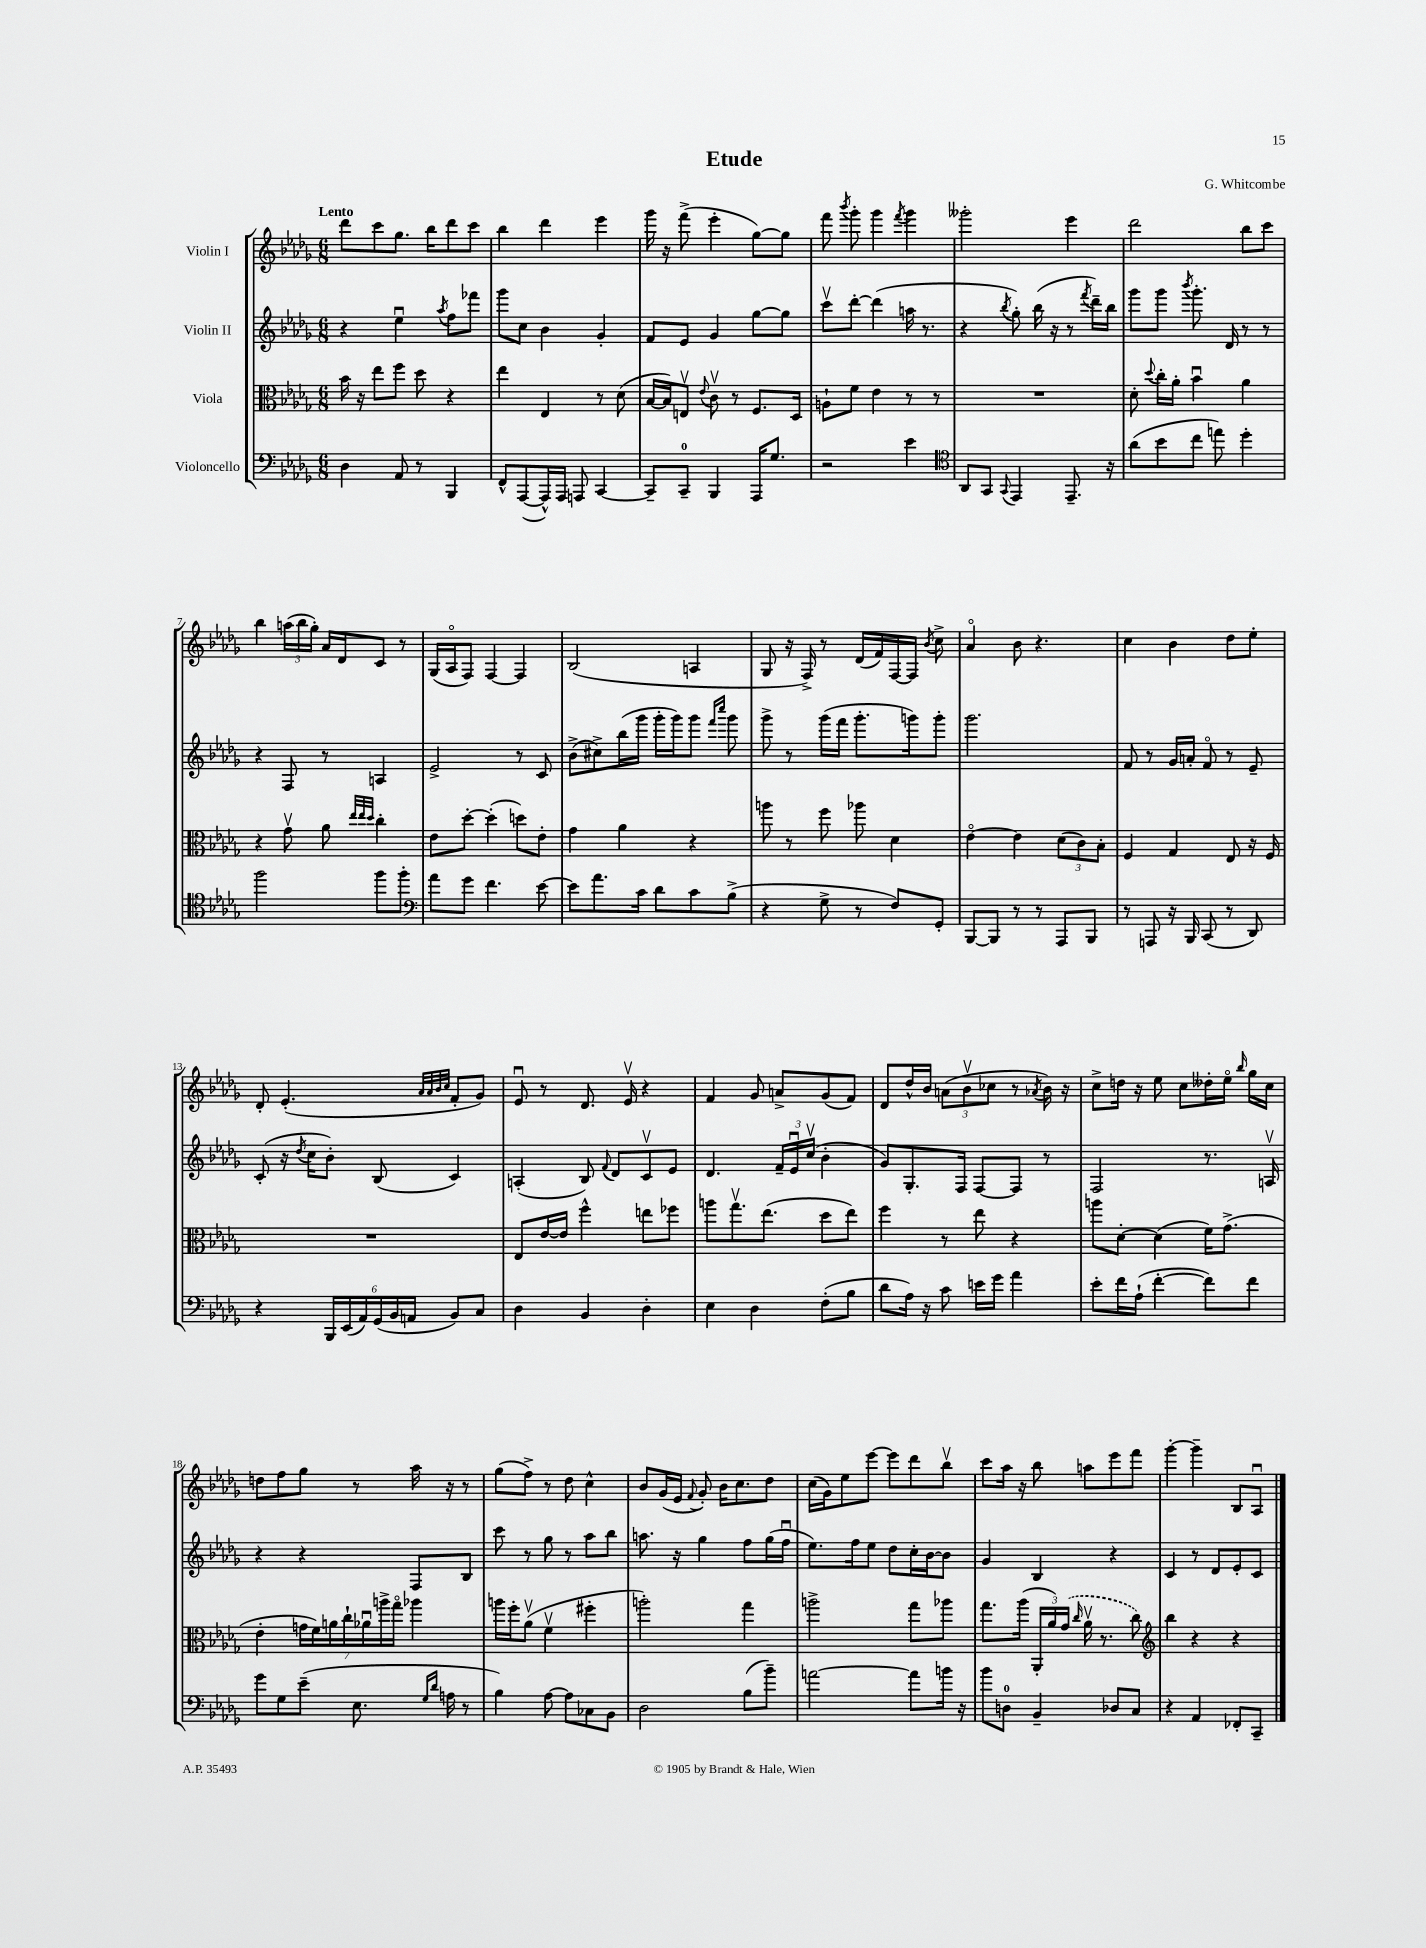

**kern	**kern	**kern	**kern
*part4	*part3	*part2	*part1
*staff4	*staff3	*staff2	*staff1
*I"Violoncello	*I"Viola	*I"Violin II	*I"Violin I
*clefF4	*clefC3	*clefG2	*clefG2
*k[b-e-a-d-g-]	*k[b-e-a-d-g-]	*k[b-e-a-d-g-]	*k[b-e-a-d-g-]
*M6/8	*M6/8	*M6/8	*M6/8
=1	=1	=1	=1
!	!	!	!LO:TX:a:B:t=Lento
4D-\	16b-\	4r	8ddd-\L
.	16r	.	.
.	8ee-\L	.	8ccc\
8AA-/	8ff\J	4ee-u\	8.gg-\J
8r	8dd-\	.	.
.	.	.	16bb-\KL
.	.	8qaa-/	.
4BBB-/	4r	8ff\L	8ddd-\
.	.	8fff-X\J	8ccc\J
=2	=2	=2	=2
8FF^^/L	4ee-\	8ggg-\L	4bb-\
([8AAA-/	.	8cc\J	.
16AAA-^^/L])	4E-/	4b-\	4ddd-\
16AAA-/JJ	.	.	.
8AAAn/	.	.	.
[4CC/	8r	4g-'/	4eee-\
.	(8d-\	.	.
=3	=3	=3	=3
8CC~/L]	[16B-/LL	8f/L	16ggg-\
.	16B-/J])	.	16r
8CC~/J	8Env/J	8e-/J	(8fff^\
.	8qqe-/	.	.
4BBB-/	8cv\	4g-/	4eee-'\
.	8r	.	.
16AAA-/KL	8.F/L	[8gg-\L	[8gg-\L)
8.G-/J	.	.	.
.	.	8gg-\J]	8gg-\J]
.	16D-/Jk	.	.
=4	=4	=4	=4
2r	8An`\L	8cccv\L	8fff\
.	.	.	8qbbb-/
.	8f\J	[8ddd-'\J	8ggg-'\
.	4e-\	(4ddd-\]	4ggg-\
.	.	.	8qfff/
4e-\	8r	16aan\	4ggg-\
.	.	8.r	.
.	8r	.	.
=5	=5	=5	=5
*clefC4	*	*	*
8AA-/L	2.r	4r	2ggg--X'\
8GG-/J	.	.	.
8qqGG-/	.	8qbb-/	.
4EE-/	.	8gg-'\)	.
.	.	(16bb-\	.
.	.	16r	.
8.EE-~/	.	8r	4eee-\
.	.	8qfff/	.
.	.	16ddd-~\LL)	.
16r	.	16bb-\JJ	.
=6	=6	=6	=6
(8a-\L	8d-'\	8ggg-\L	2ddd-\
.	8qqdd-/	.	.
8b-\	16cc'\LL	8ggg-\J	.
.	16a-'\JJ	.	.
.	.	8qbbb-/	.
8cc\J	4b-u\	8.ggg-'\	.
8een\)	.	.	.
.	.	16d-/	.
4dd-'\	4a-\	8r	8bb-\L
.	.	8r	8ccc\J
!!LO:LB:g=z
=7	=7	=7	=7
2ff\	4r	4r	4bb-\
.	8g-v\	8F/	(24aan\LL
.	.	.	24bb-\
.	.	.	24gg-'\JJ)
.	8a-\	8r	16a-/LL
.	.	.	16d-/J
.	32qqee-/LLL	.	.
.	32qqee-/	.	.
.	32qqdd-/JJJ	.	.
8ff\L	4cc'\	4An/	8c/J
8ff'\J	.	.	8r
=8	=8	=8	=8
*clefF4	*	*	*
8a-\L	8e-\L	2e-^/	(16G-/LL
.	.	.	16A-/J
8g-\J	[8dd-'\J	.	8F/J)
4.f\	(4dd-'\]	.	[4F/
.	8ddn\L)	8r	4F/]
[8e-\	8e-'\J	8c/	.
=9	=9	=9	=9
8e-\L]	4g-\	(8b-^\L	(2B-/
8.a-\	.	8cc#X^\)	.
.	4a-\	(16bb-\L	.
16c\Jk	.	16ggg-\JJ	.
8d-\L	.	16ggg-'\LL	.
.	.	16ggg-\J)	.
8c\	4r	8ggg-\J	4An/
.	.	16qqfff/LL	.
.	.	16qqcccc/JJ	.
(8B-^\J	.	8ggg-\	.
=10	=10	=10	=10
4r	8aan\	8ggg-^\	8G-/
.	8r	8r	16r
.	.	.	16F^/)
8G-^\	8ff\	(16ggg-\LL	8r
.	.	16fff\JJ	.
8r	8aa-X\	8.ggg-'\L	(16d-/LL
.	.	.	16f/)
8F/L)	4d-\	.	[16F/
.	.	16gggn\k)	16F/JJ]
.	.	.	8qb-/
8GG-'/J	.	8ggg'\J	8cc^\
=11	=11	=11	=11
[8BBB-/L	[4e-\	2.ggg-\	4a-/
8BBB-/J]	.	.	.
8r	4e-\]	.	8b-\
8r	.	.	4.r
8AAA-/L	(12d-\L	.	.
.	12c\)	.	.
8BBB-/J	.	.	.
.	12B-'\J	.	.
=12	=12	=12	=12
8r	4F/	8f/	4cc\
8AAAn/	.	8r	.
16r	4G-/	16g-/LL	4b-\
16BBB-/	.	16an'/JJ	.
(8CC/	.	8f/	.
8r	8E-/	8r	8dd-\L
8DD-/)	16r	8e-~/	8ee-'\J
.	16F/	.	.
!!LO:LB:g=z
=13	=13	=13	=13
4r	2.r	(8c'/	8d-'/
.	.	16r	(4.e-'/
.	.	8qdd-/	.
.	.	16cc\KL	.
24BBB-/LL	.	8b-'\J)	.
(24EE-/	.	.	.
24AA-/)	.	.	.
(24GG-/	.	(8B-/	.
24BB-/	.	.	.
24AAn/JJ	.	.	.
.	.	.	32qqa-/LLL
.	.	.	32qqa-/
.	.	.	32qqb-/
.	.	.	32qqcc/JJJ
8BB-/L)	.	4c/)	8f'/L
8C/J	.	.	8g-/J)
=14	=14	=14	=14
4D-\	8E-/L	(4An'/	8e-u/
.	[16e-/L	.	8r
.	16e-/JJ]	.	.
4BB-/	4ff^^\	8B-/)	8.d-/
.	.	8qqf/	.
.	.	8d-/L	.
.	.	.	16e-v/
4D-'\	8een\L	8cv/	4r
.	8ff-X\J	8e-/J	.
=15	=15	=15	=15
4E-\	8aan\L	4.d-/	4f/
.	8.gg-v\	.	.
4D-\	.	.	8g-/
.	(8.ee-\J	.	.
.	.	24f~/LL	8an^/L
.	.	24e-u/	.
.	.	(24ccv/JJ	.
(8F'\L	8dd-\L	4b-'\	(8g-/
8B-\J	8ee-\J)	.	8f/J)
=16	=16	=16	=16
8d-\L	4ff\	8g-/L)	8d-/L
16A-\Jk)	.	8.G-'/	16dd-^^/L
16r	.	.	16b-/JJ
8c\	8r	.	(12an\L
.	.	16F/Jk	.
.	.	.	12b-v\
16en\LL	8ee-\	[8F/L	.
.	.	.	12cc-X\J
16g-\JJ	.	.	.
4a-\	4r	8F/J]	8r
.	.	.	8qa-X/
.	.	8r	16b-\)
.	.	.	16r
=17	=17	=17	=17
8e-'\L	8aan\L	2F/	8cc^\L
16f\L	[8d-'\J	.	16ddn\Jk
(16A-`\JJ	.	.	16r
[4f'\	(4d-\]	.	8ee-\
.	.	.	8cc\L
8f\L])	16f\KL)	8.r	16dd--X'\L
.	(8.g-^\J	.	16ee-\JJ
.	.	.	16qqbb-/
8f\J	.	.	16gg-\LL
.	.	16Anv/	16cc\JJ
!!LO:LB:g=z
=18	=18	=18	=18
8g-\L	4e-'\	4r	8ddn\L
8G-\	.	.	8ff\
(8e-~\J	28gn\LL	4r	8gg-\J
.	28f\)	.	.
.	28an\	.	.
.	28cc`\	.	.
8.E-\	.	.	8r
.	28a-Xu\	.	.
.	28aan^\	.	.
.	28gg-\JJ	.	.
.	4aa-X\	8F/L	16aa-\
16qqG-/LL	.	.	.
16qqd-/JJ	.	.	.
16An\	.	.	16r
8r	.	8B-/J	8r
=19	=19	=19	=19
4B-\)	16aan\LL	8ccc\	(8gg-\L
.	16ff'\J	.	.
.	(8a-v\J	8r	8ff^\J)
[8A-\	4fv\	8gg-\	8r
8A-\L]	.	8r	8dd-\
8C-X\	4ff#X'\	8aa-\L	4cc^^\
8BB-\J	.	8bb-\J	.
=20	=20	=20	=20
2D-\	2aan'\)	8.aan\	8b-/L
.	.	.	(16g-/L
.	.	16r	16e-/JJ
.	.	.	8qqf/
.	.	4gg-\	8g-'/)
.	.	.	16b-\KL
.	.	.	8.cc\
(8B-\L	4gg-\	8ff\L	.
8b-~\J)	.	(16gg-\L	8dd-\J
.	.	16ffu\JJ	.
=21	=21	=21	=21
[2an\	2aan^\	8.ee-\L)	(16cc\LL
.	.	.	16g-\J)
.	.	.	8ee-\
.	.	16ff\k	.
.	.	8ee-\J	[8eee-\J
.	.	8dd-\L	8eee-\L]
8a\L]	8gg-\L	16cc'\L	8ddd-\
.	.	[16b-\J	.
16bn\Jk	8aa-X\J	8b-\J]	8bb-v\J
16r	.	.	.
=22	=22	=22	=22
8b-\L	8.gg-\L	4g-/	8ccc\L
8Dn\J	.	.	16aa-\Jk
.	(16aa-\Jk	.	16r
4BB-~/	24AA-'/LL	4B-/	8bb-\
.	24a-/)	.	.
.	(24g-/JJ	.	.
.	16qqcc/	.	.
.	16a-v\	.	8aan\L
.	8.r	.	.
8D-X/L	.	4r	8eee-\
8C/J	8cc\)	.	8fff\J
=23	=23	=23	=23
*	*clefG2	*	*
4r	4bb-\	4c/	[4ggg-'\
4AA-/	4r	8r	4ggg-~\]
.	.	8d-/L	.
8FF-X'/L	4r	8e-'/	8B-/L
8CC~/J	.	8c/J	8A-u/J
==	==	==	==
*-	*-	*-	*-
